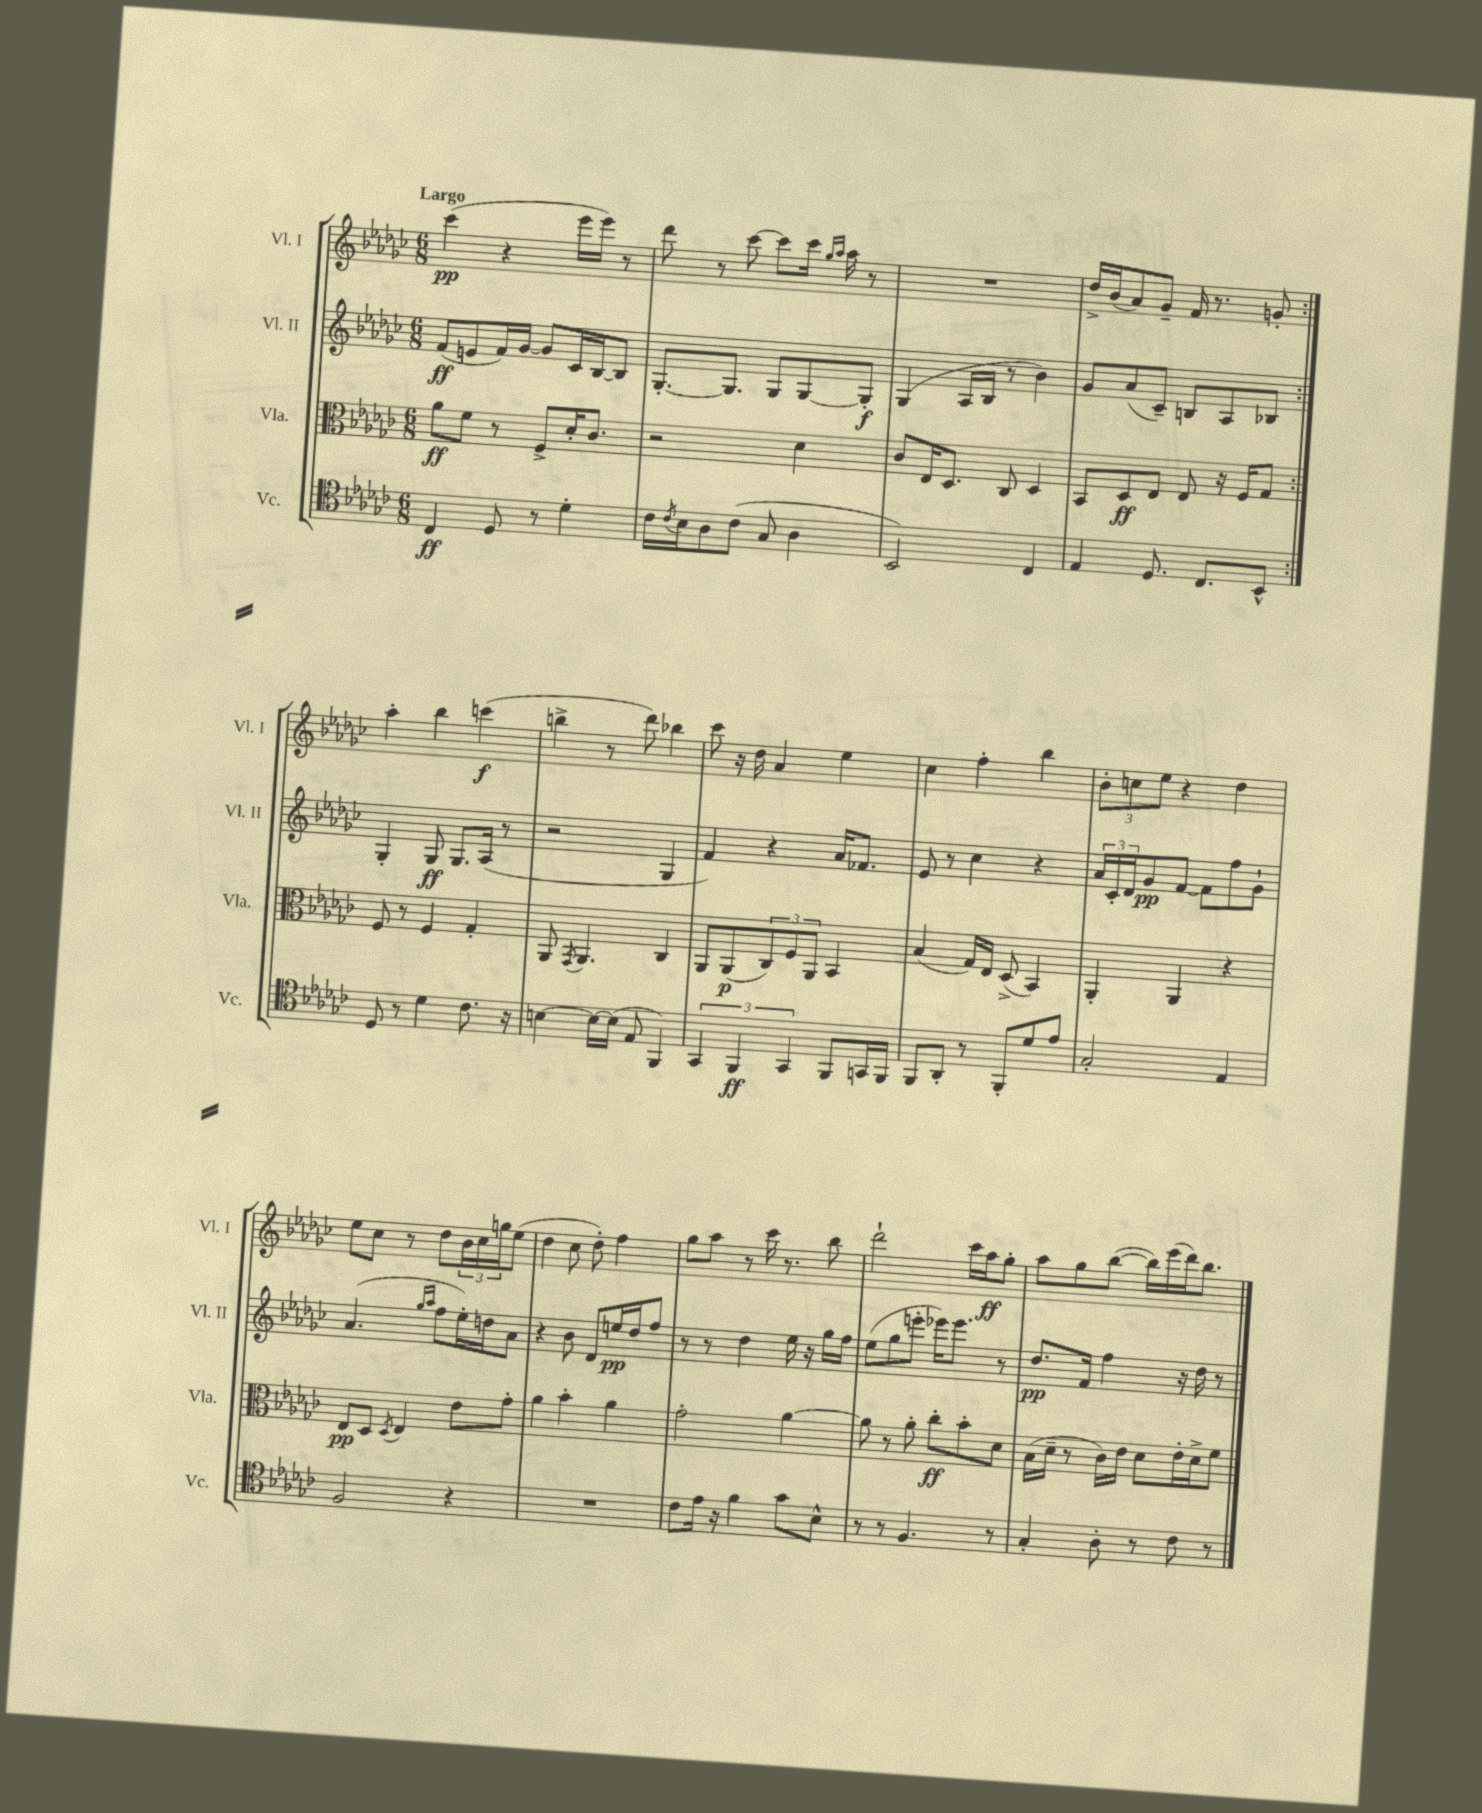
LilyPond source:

<<
\new StaffGroup <<
\new Staff = "s0" \with { instrumentName = "Vl. I" shortInstrumentName = "Vl. I" } {
    \clef treble \key ges \major \numericTimeSignature \time 6/8 \tempo "Largo"
    \repeat volta 2 { ces'''4\pp( r4 ees'''16 ees'''16) r8 |
    des'''8 r8 ces'''8~ ces'''8 ces'''16 \grace { ges''16 aes''16 } aes''16 r8 |
    R2. |
    des''16-> bes'16( aes'8) ges'8-- f'16 r8. g'8-. | }
    aes''4-. bes''4 c'''4\f( |
    b''4-> r8 des'''8) bes''4 |
    ces'''8 r16 des''16 aes'4 ees''4 |
    ces''4 f''4-. bes''4 |
    \tuplet 3/2 { bes'8-. c''8 ees''8 } r4 des''4 |
    ees''8 ces''8 r8 des''8 \tuplet 3/2 { bes'16 ces''16 g''16 } ees''8( |
    des''4 ces''8 des''8-.) f''4 |
    ges''8 aes''8 r8 ces'''16 r8. bes''8 |
    des'''2-! ces'''16 aes''16\ff ges''8-. |
    aes''8 ges''8 bes''8~( bes''16) ees'''16( des'''16) bes''8. \bar "|." |
}
\new Staff = "s1" \with { instrumentName = "Vl. II" shortInstrumentName = "Vl. II" } {
    \clef treble \key ges \major \numericTimeSignature \time 6/8
    \repeat volta 2 { f'8\ff( e'8 f'16) ges'16~ ges'8 ces'16 bes16~ bes8 |
    ges8.~-. ges8. ges8 ges8~ ges8-.\f |
    ges4( aes16 bes16 r8 bes'4) |
    ges'8 aes'8( ces'8--) b8 aes8 bes8 | }
    ges4-. ges8\ff ges8. aes16( r8 |
    r2 ges4 |
    f'4) r4 aes'16 fes'8. |
    ees'8 r8 ces''4 r4 |
    \tuplet 3/2 { aes'16 ces'16-. des'16 } ges'8\pp f'8~ f'8 f''8 ges'8-! |
    aes'4.( \grace { ges''16 aes''16 } f''8 ees''16-.) d''16 aes'8 |
    r4 bes'8 des'8 e''16\pp des''16 f''8 |
    r8 r8 des''4 ees''16 r16 ges''16 f''16 |
    ees''8( ges''8 e'''8-. ees'''16) ees'''8. r8 |
    des''8.\pp f'16 f''4 r16 des''16 r8 \bar "|." |
}
\new Staff = "s2" \with { instrumentName = "Vla." shortInstrumentName = "Vla." } {
    \clef alto \key ges \major \numericTimeSignature \time 6/8
    \repeat volta 2 { aes'8\ff f'8 r8 f8-> des'16-. ces'8. |
    r2 des'4 |
    ces'8 ees16 des8. ces8 des4 |
    bes,8 des8\ff ees8 ees8 r16 f16 ges8 | }
    f8 r8 f4 ges4-. |
    aes,8 \acciaccatura { ges,8 } aes,4. ces4 |
    aes,8 aes,8\p( \tuplet 3/2 { ces8) f8 aes,8 } bes,4 |
    bes4( ges16) ees16 des8->( bes,4) |
    aes,4-. aes,4 r4 |
    ees8\pp des8 \acciaccatura { des8 } ees4 ees'8 ges'8-. |
    aes'4 bes'4-. aes'4 |
    ges'2-. aes'4~ |
    aes'8 r8 aes'8-. ces''8-.\ff bes'8-. des'8 |
    bes16( des'16-- r8 ces'16) ees'16 des'8 ees'16-. des'16-> f'8 \bar "|." |
}
\new Staff = "s3" \with { instrumentName = "Vc." shortInstrumentName = "Vc." } {
    \clef tenor \key ges \major \numericTimeSignature \time 6/8
    \repeat volta 2 { ces4\ff des8 r8 des'4-. |
    ces'16 \acciaccatura { ces'8 } bes16 aes8 ces'8( ges8 aes4 |
    bes,2) ces4 |
    ees4 des8. ces8. bes,8-^ | }
    des8 r8 des'4 ces'8. r16 |
    b4~ b16~ b16( ees8 f,4) |
    \tuplet 3/2 { ges,4 f,4\ff ges,4 } f,8 g,16 f,16 |
    f,8 aes,8-. r8 f,8-. des'8 ees'8 |
    ges2-. ees4 |
    f2 r4 |
    R2. |
    ces'8 ees'16 r16 f'4 ges'8 bes8-^ |
    r8 r8 f4. r8 |
    ges4-. aes8-. r8 ces'8 r8 \bar "|." |
}
>>
>>
\layout { \context { \Score \remove "Bar_number_engraver" } }
